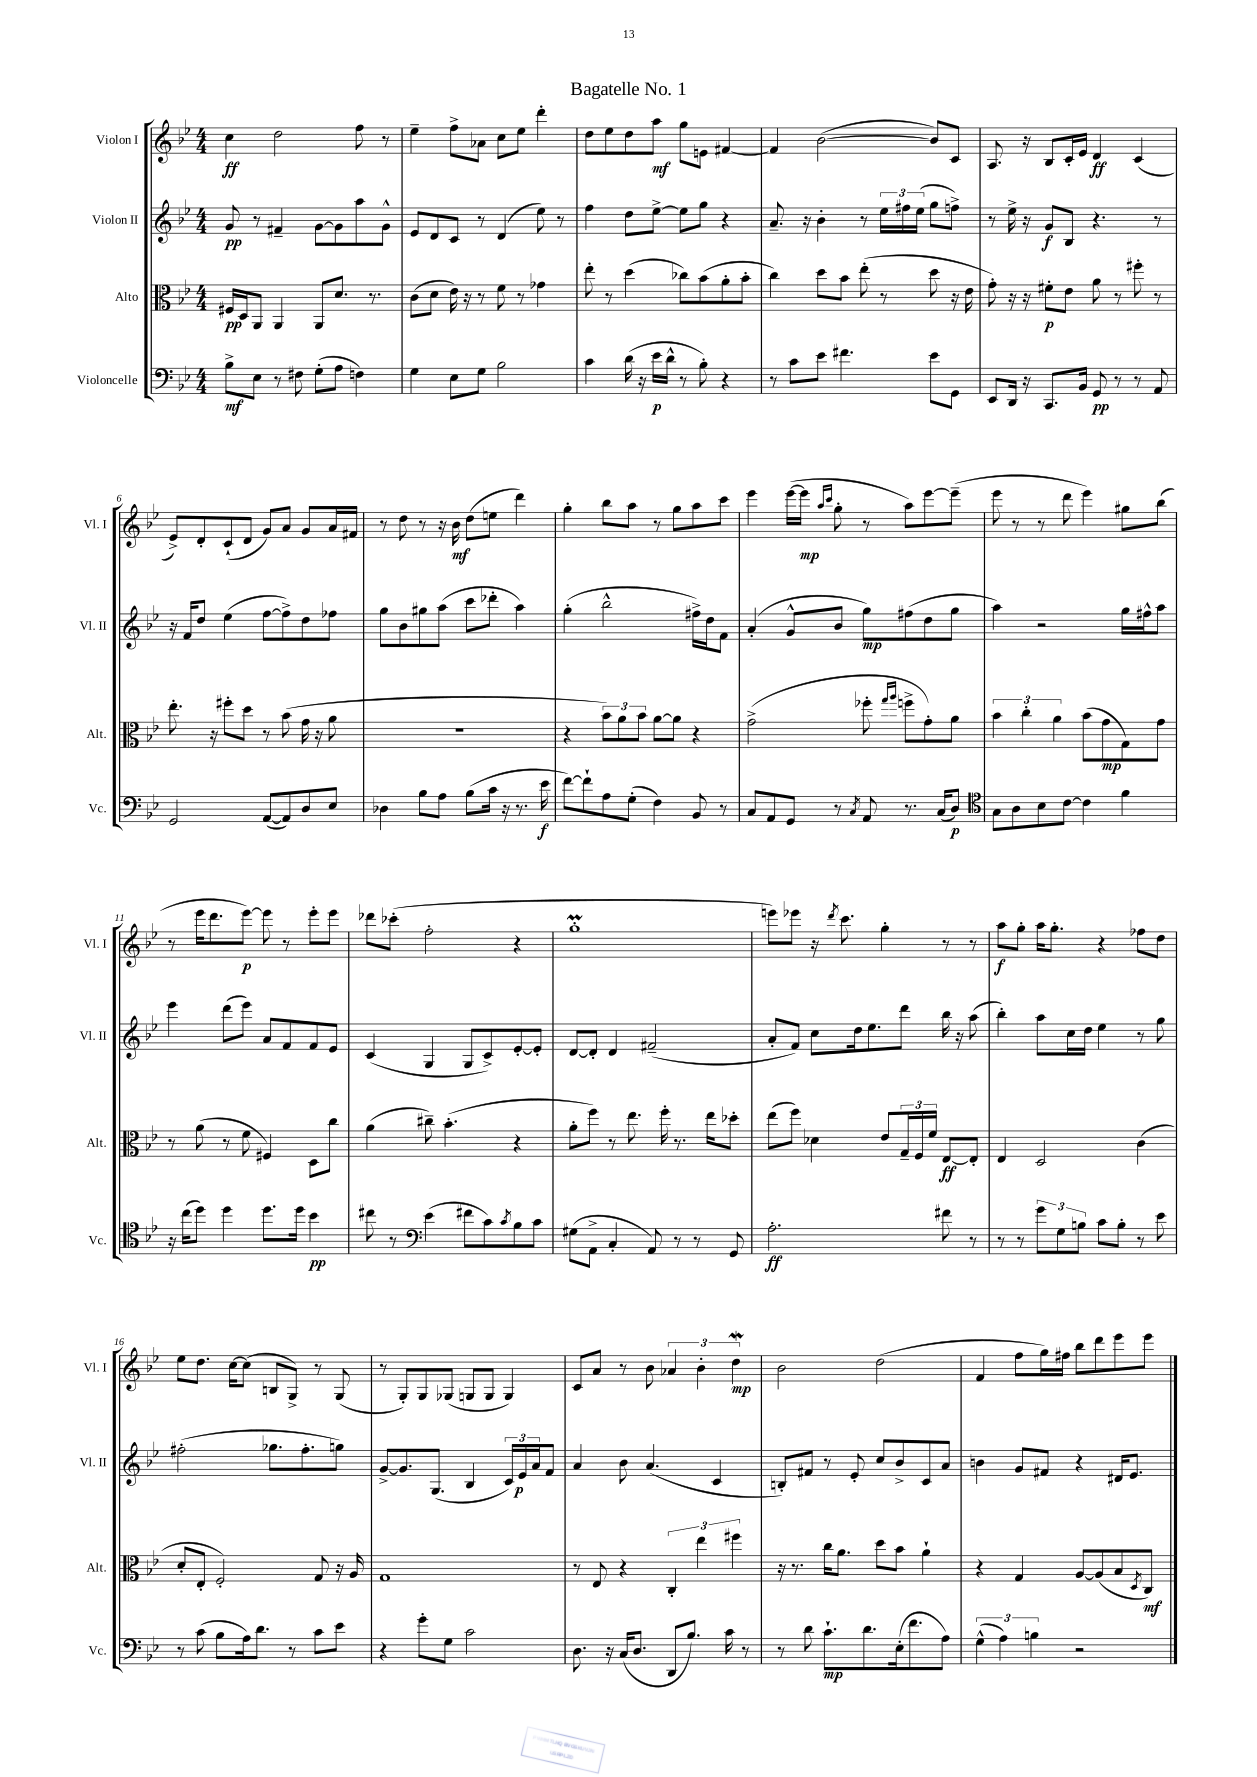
\header { title = "Bagatelle No. 1" }
<<
\new StaffGroup <<
\new Staff = "s0" \with { instrumentName = "Violon I" shortInstrumentName = "Vl. I" } {
    \clef treble \key bes \major \numericTimeSignature \time 4/4
    c''4\ff d''2 f''8 r8 |
    ees''4-- f''8-> aes'8 c''8 ees''8 d'''4-. |
    d''8 ees''8 d''8 a''8\mf g''8 e'8 fis'4~ |
    fis'4 bes'2~( bes'8) c'8 |
    a8. r16 bes8 c'16-. ees'16 d'4\ff c'4( |
    ees'8->) d'8-. c'8-!( d'8 g'8) a'8 g'8 a'16 fis'16 |
    r8 d''8 r8 r16 bes'16\mf d''8( e''8 d'''4) |
    g''4-. bes''8 a''8 r8 g''8 a''8 c'''8 |
    ees'''4 ees'''16~( ees'''16\mp \grace { a''16 c'''16 } g''8-. r8 a''8) ees'''8~ ees'''8--( |
    ees'''8 r8 r8 d'''8 ees'''4) gis''8 bes''8( |
    r8 ees'''16 d'''8. ees'''8~\p) ees'''8 r8 ees'''8-. ees'''8 |
    des'''8 ces'''8-.( f''2-. r4 |
    g''1-.\prall |
    e'''8) ees'''8 r16 \acciaccatura { d'''8 } c'''8. g''4-. r8 r8 |
    a''8\f g''8-. a''16 g''8.-. r4 fes''8 d''8 |
    ees''8 d''8. c''16~ c''8( b8 g8->) r8 g8( |
    r8 g8-.) g8 ges8( g8 g8 g4) |
    c'8 a'8 r8 bes'8 \tuplet 3/2 { aes'4 bes'4-. d''4\mordent\mp } |
    bes'2 d''2( |
    f'4 f''8 g''16) fis''16 bes''8 d'''8 ees'''8 ees'''8 \bar "|." |
}
\new Staff = "s1" \with { instrumentName = "Violon II" shortInstrumentName = "Vl. II" } {
    \clef treble \key bes \major \numericTimeSignature \time 4/4
    g'8\pp r8 fis'4-- g'8~ g'8 a''8 g'8-^ |
    ees'8 d'8 c'8 r8 d'4( ees''8) r8 |
    f''4 d''8 ees''8~-> ees''8 g''8 r4 |
    a'8.-- r16 bes'4-. r8 \tuplet 3/2 { ees''16 fis''16 ees''16( } g''8 f''8->) |
    r8 ees''16-> r16 g'8\f bes8 r4. r8 |
    r16 f'16 d''8 ees''4( f''8~ f''8->) d''8 fes''8 |
    g''8 bes'8 gis''8 a''8( c'''8 des'''8-. a''4) |
    g''4-.( bes''2-^ fis''16->) d''16 f'8 |
    a'4-.( g'8-^ bes'8 g''8\mp) fis''8( d''8 g''8 |
    a''4) r2 g''16 fis''16-^ a''8 |
    ees'''4 d'''8( ees'''8) a'8 f'8 f'8 ees'8 |
    c'4( g4 g8 c'8->) ees'8~-. ees'8-. |
    d'8~ d'8-. d'4 fis'2--( |
    a'8-. f'8) c''8 d''16 ees''8. d'''8 bes''16 r16 a''8( |
    bes''4-.) a''8 c''16 d''16 ees''4 r8 g''8 |
    fis''2-.( ges''8. fis''8.-. g''8) |
    g'8~-> g'8. g8.( bes4 \tuplet 3/2 { c'16) ees'16\p a'16 } f'8 |
    a'4 bes'8 a'4.( c'4 |
    b8-.) fis'8 r8 ees'8-. c''8 bes'8-> c'8 a'8 |
    b'4 g'8 fis'8 r4 dis'16 ees'8. \bar "|." |
}
\new Staff = "s2" \with { instrumentName = "Alto" shortInstrumentName = "Alt." } {
    \clef alto \key bes \major \numericTimeSignature \time 4/4
    fis16\pp d16 a,8 a,4 a,8 d'8. r8. |
    c'8( d'8 ees'16) r16 r8 f'8 r8 ges'4 |
    ees''8-. r8 d''4( ces''8) bes'8( a'8-. bes'8-. |
    c''4) d''8 bes'8 ees''8-.( r8 d''8 r16 ees'16 |
    g'8-.) r16 r16 fis'8-.\p ees'8 a'8 r8 fis''8-. r8 |
    ees''8.-. r16 fis''8-. d''8 r8 bes'8( g'16 r16 a'8 |
    r1 |
    r4 \tuplet 3/2 { bes'8) a'8 bes'8 } a'8~ a'8 r4 |
    g'2->( fes''8-. \grace { g''16 a''16 } f''8-> g'8-.) a'8 |
    \tuplet 3/2 { bes'4 c''4-. a'4 } bes'8( g'8\mp g8) g'8 |
    r8 a'8( r8 f'8 fis4) d8 c''8 |
    a'4( cis''8--) bes'4.-.( r4 |
    a'8-. f''8) r8 ees''8. f''16-. r8. ees''16 des''8-. |
    ees''8( f''8) des'4 ees'8 \tuplet 3/2 { g16-- f16 f'16 } ees8~\ff ees8-. |
    ees4 d2 c'4( |
    d'8-. ees8-. f2-.) g8 r16 a16 |
    g1 |
    r8 ees8 r4 \tuplet 3/2 { c4-. ees''4 fis''4 } |
    r16 r8. c''16 a'8. d''8 bes'8 a'4-! |
    r4 g4 a8~ a8( bes8 \acciaccatura { d8 } c8\mf) \bar "|." |
}
\new Staff = "s3" \with { instrumentName = "Violoncelle" shortInstrumentName = "Vc." } {
    \clef bass \key bes \major \numericTimeSignature \time 4/4
    bes8->\mf ees8 r8 fis8 g8-.( a8 f4) |
    g4 ees8 g8 bes2 |
    c'4 d'16( r16 ees'16\p d'16-^ r8 bes8-.) r4 |
    r8 c'8 ees'8 fis'4. ees'8 g,8 |
    ees,8 d,16 r16 c,8. bes,16 g,8\pp r8 r8 a,8 |
    g,2 a,8~( a,8) d8 ees8 |
    des4 bes8 a8 bes8( c'16 r16 r8. ees'16\f |
    f'8~) f'8-! a8 g8-.( f4) bes,8 r8 |
    c8 a,8 g,8 r8 \acciaccatura { c8 } a,8 r8. c16( d8\p) |
    \clef tenor g8 a8 bes8 c'8~ c'4 f'4 |
    r16 c''16( d''8) d''4 d''8. d''16 bes'4\pp |
    cis''8 r8 \clef bass ees'4( fis'8 c'8) \acciaccatura { c'8 } bes8 c'8 |
    gis8( a,8-> c4-. a,8) r8 r8 g,8 |
    a2.-.\ff fis'8 r8 |
    r8 r8 \tuplet 3/2 { g'8 g8 b8 } c'8 b8-. r8 ees'8 |
    r8 c'8( bes8 a16) d'8. r8 c'8 ees'8 |
    r4 g'8-. g8 c'2 |
    d8. r16 c16( d8. d,8 bes8.) c'16 r8 |
    r8 d'8 c'8.-!\mp d'8. ees16-.( f'8. a8) |
    \tuplet 3/2 { g4-^( a4) b4 } r2 \bar "|." |
}
>>
>>
